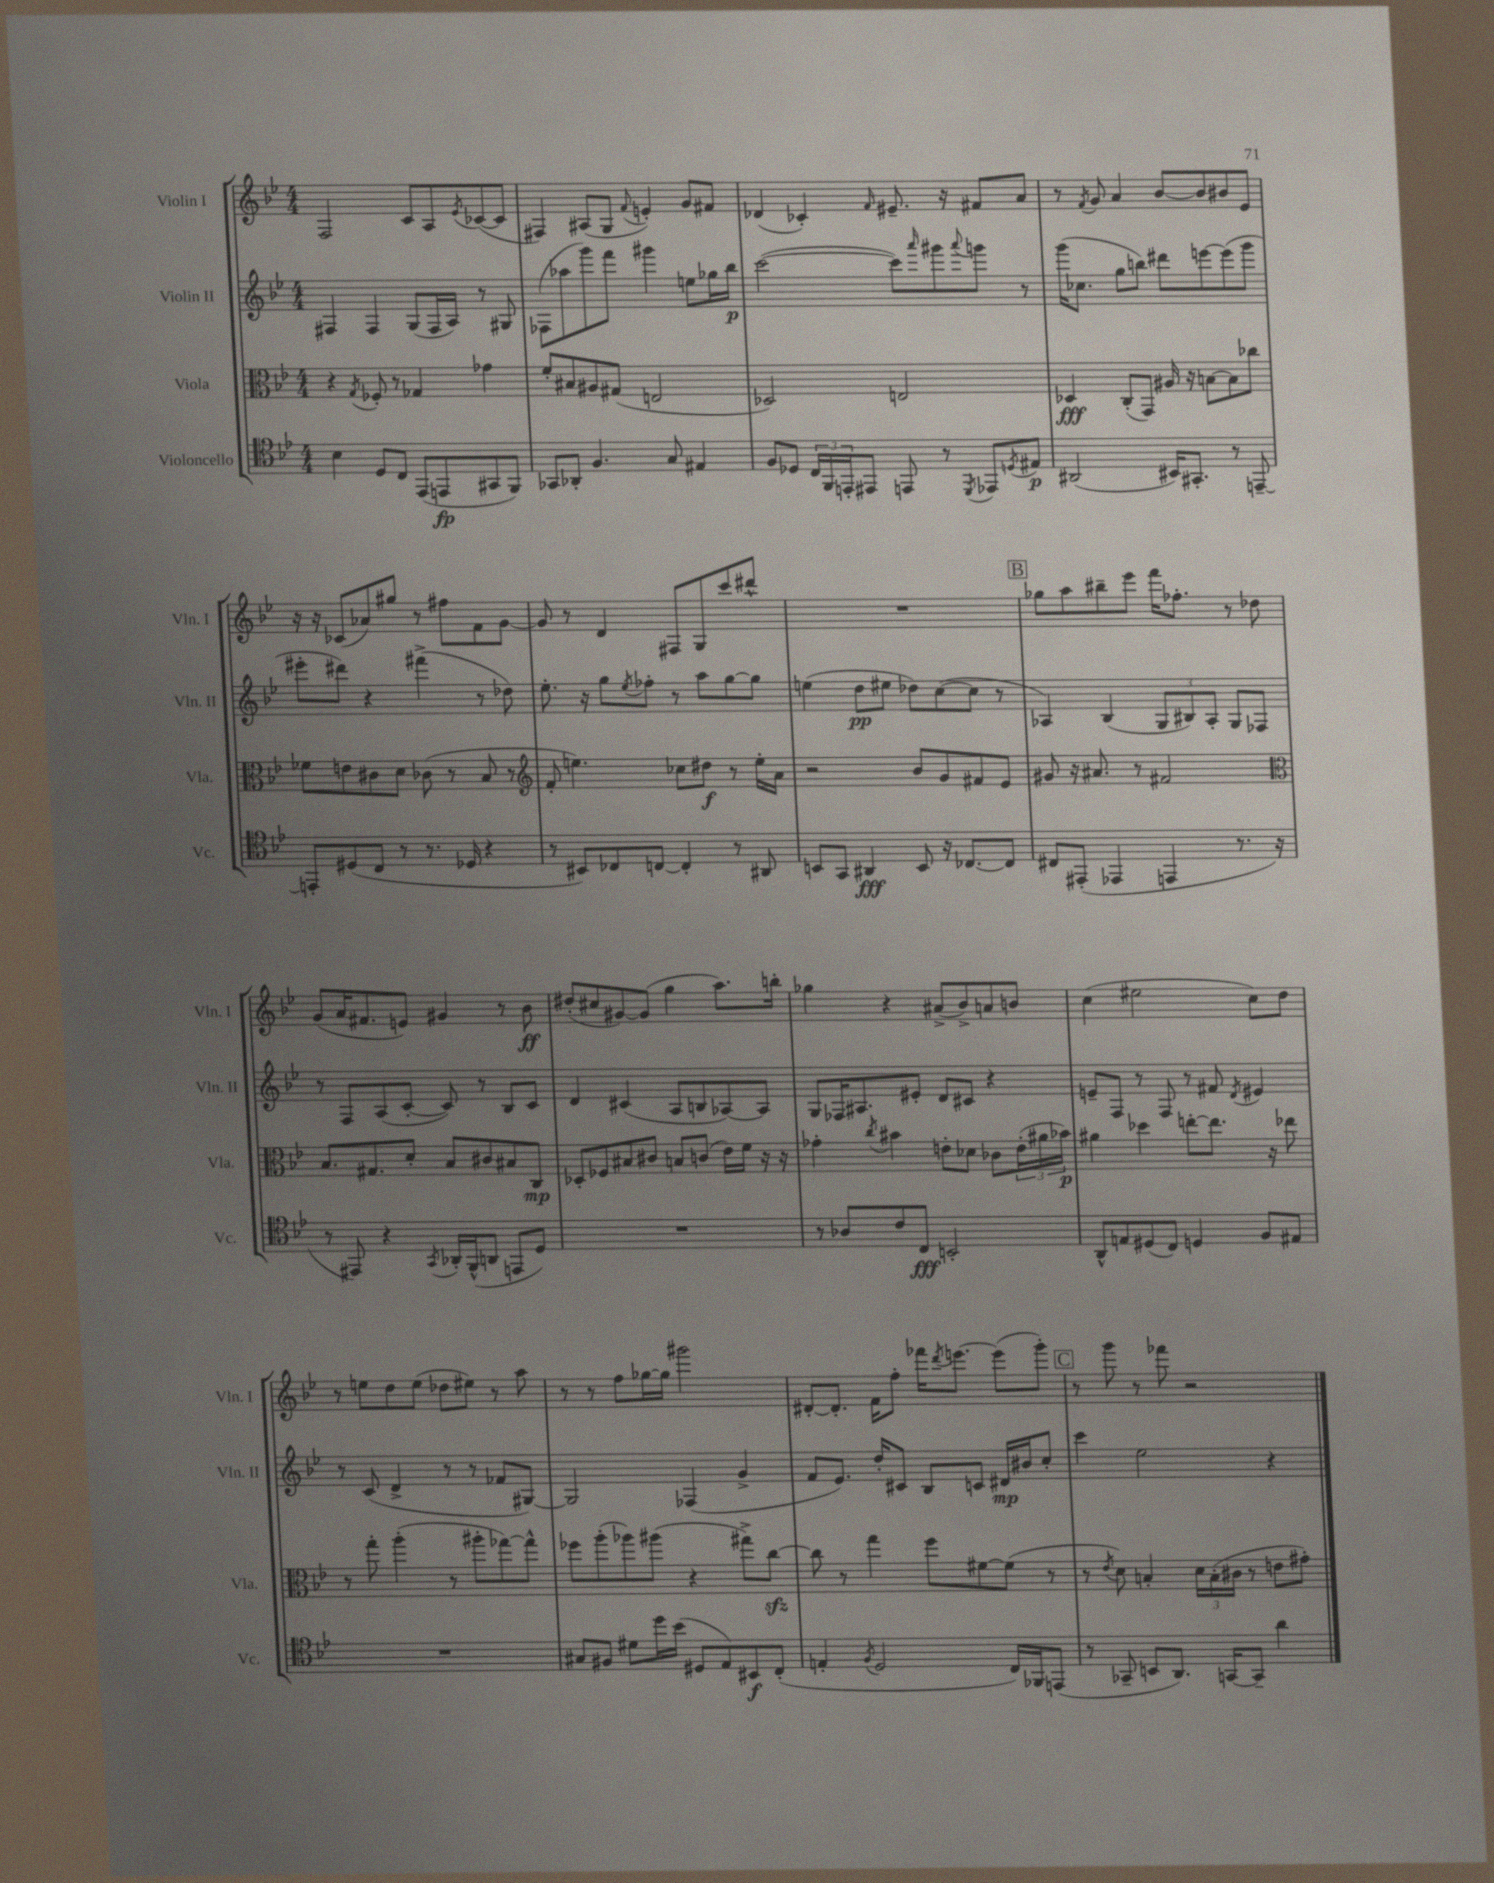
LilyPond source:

<<
\new StaffGroup <<
\new Staff = "s0" \with { instrumentName = "Violin I" shortInstrumentName = "Vln. I" } {
    \clef treble \key bes \major \numericTimeSignature \time 4/4
    f2 c'8 a8 \acciaccatura { ees'8 } ces'8~( ces'8 |
    fis4) ais8( g8 \appoggiatura { f'8 } e'4-.) g'8 fis'8 |
    des'4( ces'4-.) \grace { f'16 } eis'8.-- r16 fis'8 a'8 |
    r8 \acciaccatura { f'8 } g'8 a'4 bes'8~ bes'8 bis'8 ees'8 |
    r16 r16 ces'8( aes'8) gis''8 r8 fis''8 f'8 g'8~ |
    g'8 r8 d'4 fis8 g8 c'''8 dis'''8-^ |
    R1 |
    \mark \markup { \box "B" } ges''8 a''8 bis''8-- ees'''8 f'''16 fes''8.-. r8 des''8 |
    g'8( a'16 fis'8. e'8) gis'4 r8 bes'8\ff |
    dis''8-.( cis''8 gis'8~) gis'8( g''4 a''8.) b''16-. |
    ges''4 r4 ais'8->( bes'8->) a'8 b'8 |
    c''4( eis''2 c''8) d''8 |
    r8 e''8 d''8 e''8( des''8 eis''8) r8 a''8 |
    r8 r8 f''8 ges''16~ ges''16 gis'''2 |
    dis'8~-. dis'8.-. f'16 f''8-. fes'''16 \acciaccatura { d'''8 } e'''8.~ e'''8( g'''8-.) |
    \mark \markup { \box "C" } r8 g'''8 r8 fes'''8 r2 \bar "|." |
}
\new Staff = "s1" \with { instrumentName = "Violin II" shortInstrumentName = "Vln. II" } {
    \clef treble \key bes \major \numericTimeSignature \time 4/4
    fis4 fis4 g8( fis16 a16) r8 gis8 |
    fes8( aes''8 g'''8) f'''8 gis'''4 e''8 ges''16 bes''16\p |
    c'''2~( c'''8) \grace { a'''16 } gis'''8 \appoggiatura { a'''8 } g'''8 r8 |
    g'''16( ces''8. g''8 b''8) dis'''8 e'''8~ e'''8( g'''8 |
    eis'''8-. dis'''8) r4 fis'''4->( r8 des''8) |
    ees''8.-. r16 g''8 \acciaccatura { ees''8 } fes''8-. r8 a''8 g''8~ g''8 |
    e''4( d''8\pp eis''8 des''8) c''8~( c''8 r8 |
    \mark \markup { \box "B" } aes4) bes4( \tuplet 3/2 { g8 bis8) aes8-. } g8 fes8 |
    r8 f8 a8( c'8~-. c'8) r8 bes8 c'8 |
    d'4 cis'4( a8 b8 aes8~) aes8 |
    g8 fes16 ais8. eis'8-. d'8 cis'8 r4 |
    e'8-- f8 r8 f8 r8 fis'8 \acciaccatura { d'8 } eis'4 |
    r8 c'8( d'4-> r8 r8 fes'8 gis8~) |
    gis2 fes4( g'4-> |
    f'8 ees'8.) d''16-. cis'8 bes8 c'8 dis'16\mp bis'16 c''8-. |
    \mark \markup { \box "C" } c'''4 ees''2 r4 \bar "|." |
}
\new Staff = "s2" \with { instrumentName = "Viola" shortInstrumentName = "Vla." } {
    \clef alto \key bes \major \numericTimeSignature \time 4/4
    r4 \acciaccatura { g8 } fes8-. r8 ges4 ges'4 |
    f'8-. bis8 ais8 gis8( e2 |
    des2) e2 |
    des4\fff c8-.( g,8) ais16 r16 b8~ b8 ces''8 |
    fes'8 e'8 cis'8 d'8 ces'8( r8 bes8 r8 |
    \clef treble f'8-. e''4.) ces''8 dis''8\f r8 e''16-. a'16 |
    r2 bes'8 g'8 fis'8 ees'8 |
    \mark \markup { \box "B" } gis'8 r16 ais'8. r8 fis'2 |
    \clef alto bes8. gis8. d'8-. bes8 cis'8 bis8 c8\mp |
    des8-. fes8 bis8 cis'8 b8 c'8( ees'16) f'16 r16 r16 |
    ges'4-. \acciaccatura { c''8 } bis'4 e'8-. des'8 ces'8 \tuplet 3/2 { e'16-.( ais'16 bes'16\p) } |
    ais'4 des''4 e''8~-. e''8. r16 ees''8 |
    r8 g''8-. a''4-.( r8 ais''8-. ges''8~) ges''8-^ |
    fes''8 a''8-.( aes''8) ais''8( r4 gis''8->) c''8~\sfz |
    c''8 r8 g''4 f''8 fis'8~ fis'8( r8 |
    \mark \markup { \box "C" } r8 \acciaccatura { ees'8 } d'8) b4-. \tuplet 3/2 { d'16 b16-.( cis'16 } r8 e'8 gis'8-.) \bar "|." |
}
\new Staff = "s3" \with { instrumentName = "Violoncello" shortInstrumentName = "Vc." } {
    \clef tenor \key bes \major \numericTimeSignature \time 4/4
    bes4 d8 c8 ees,8( e,8\fp gis,8 f,8) |
    ges,8 aes,8-. f4. g8 eis4 |
    f8 des8 \tuplet 3/2 { c16 f,16 e,16-. } eis,8 e,8 r8 \acciaccatura { d,8 } ees,8 \acciaccatura { d8 } eis8\p |
    ais,2( bis,16) gis,8.-. r8 e,8~-- |
    e,8-. dis8( c8 r8 r8. des16 r4 |
    r8 bis,8) ces8 c8~ c4-. r8 ais,8 |
    b,8 g,8 ais,4\fff b,8 r16 ces8.~ ces8 |
    \mark \markup { \box "B" } cis8 eis,8-.( ees,4 e,4 r8. r16 |
    r8 eis,8) r4 \acciaccatura { g,8 } aes,16-. f,16-^( a,8 e,8 d8) |
    R1 |
    r8 aes8 c'8 c8\fff b,2-. |
    a,8-^ e8 dis8( c8) d4 f8 eis8 |
    R1 |
    gis8 fis8 dis'8 d''16 bes'16( dis8 ees8) bis,8\f c8-.( |
    e4-. \acciaccatura { f8 } d2 c16) fes,16 e,8( |
    \mark \markup { \box "C" } r8 ges,8-- b,8 a,8.) g,16~ g,8-- a'4 \bar "|." |
}
>>
>>
\layout { \context { \Score \remove "Bar_number_engraver" } }
